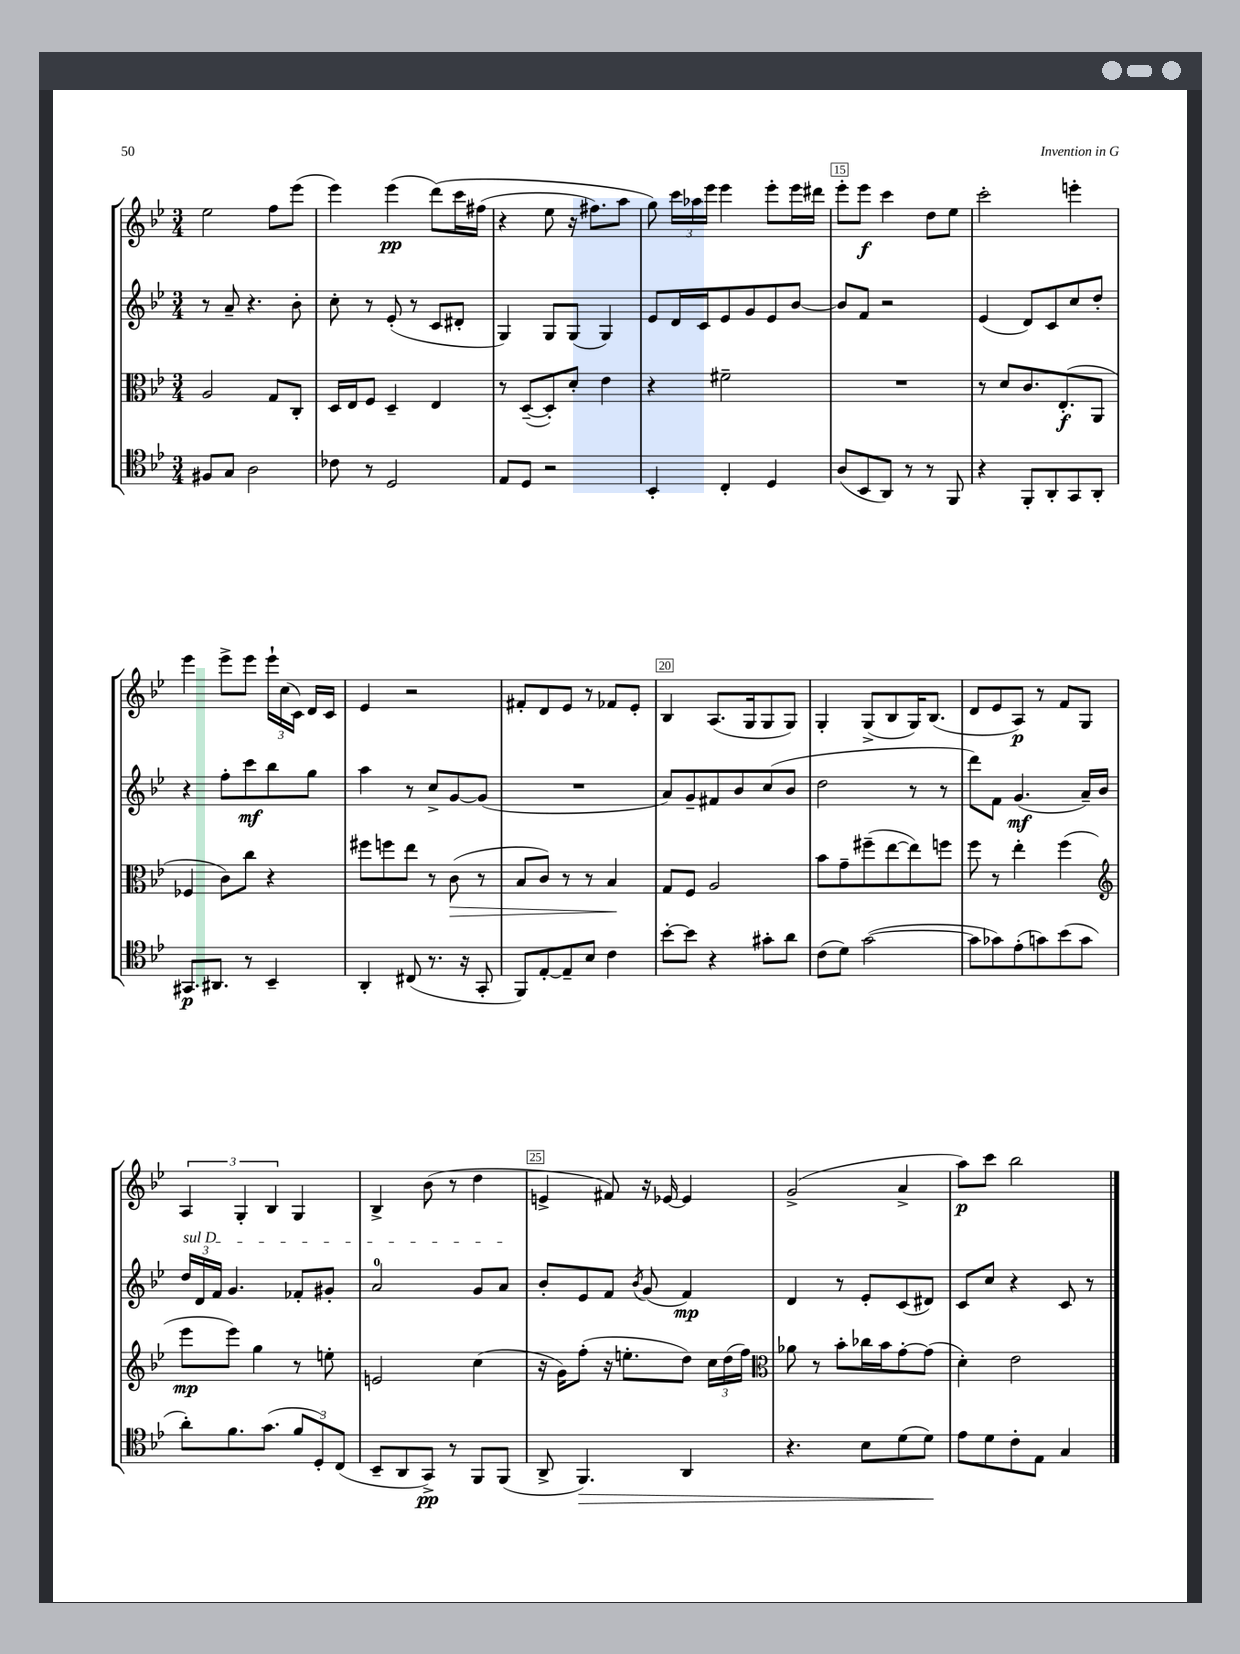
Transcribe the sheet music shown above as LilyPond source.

<<
\new StaffGroup <<
\new Staff = "s0" {
    \clef treble \key bes \major \numericTimeSignature \time 3/4
    \autoBeamOff ees''2 f''8[ ees'''8]( |
    ees'''4) ees'''4\pp( d'''8[)\( c'''16 fis''16]( |
    r4 ees''8 r16 fis''8.[) a''8] |
    g''8\) \tuplet 3/2 { c'''16[ aes''16 ees'''16] } ees'''4 ees'''8[-. ees'''16 dis'''16] |
    ees'''8[-. ees'''8]\f c'''4 d''8[ ees''8] |
    c'''2-. e'''4-. |
    ees'''4 ees'''8[-> ees'''8] \tuplet 3/2 { ees'''16[-! c''16( c'16]) } d'16[ c'16] |
    ees'4 r2 |
    fis'8[-. d'8 ees'8] r8 fes'8[ ees'8]-. |
    bes4 a8.[( g16 g8 g8]) |
    g4-. g8[->( bes8 g16) bes8.]( |
    d'8[ ees'8 a8]\p) r8 f'8[ g8] |
    \tuplet 3/2 { a4 g4-. bes4 } g4 |
    bes4-> bes'8( r8 d''4 |
    e'4-> fis'8) r16 ees'16~ ees'4 |
    g'2->( a'4-> |
    a''8[\p) c'''8] bes''2 \bar "|." |
}
\new Staff = "s1" {
    \clef treble \key bes \major \numericTimeSignature \time 3/4
    \autoBeamOff r8 a'8-- r4. bes'8-. |
    c''8-. r8 ees'8-.( r8 c'8[ dis'8]-. |
    g4) g8[ g8]( g4) |
    ees'8[ d'16 c'16 ees'8 g'8 ees'8 bes'8]~ |
    bes'8[ f'8] r2 |
    ees'4( d'8[) c'8 c''8 d''8]-. |
    r4 f''8[-. c'''8\mf bes''8 g''8] |
    a''4 r8 c''8[-> g'8~ g'8]( |
    R2. |
    a'8[) g'8-- fis'8 bes'8 c''8( bes'8] |
    d''2 r8 r8 |
    d'''8[) f'8] g'4.\mf( a'16[--) bes'16] |
    \tuplet 3/2 { \once \override TextSpanner.bound-details.left.text = \markup { \italic "sul D" } d''16[\startTextSpan d'16 f'16] } g'4. fes'8[-. gis'8]-. |
    a'2-0 g'8[ a'8]\stopTextSpan |
    bes'8[-. ees'8 f'8] \acciaccatura { bes'8 } g'8( f'4\mp) |
    d'4 r8 ees'8[-. c'8( dis'8]) |
    c'8[ c''8] r4 c'8 r8 \bar "|." |
}
\new Staff = "s2" {
    \clef alto \key bes \major \numericTimeSignature \time 3/4
    \autoBeamOff a2 g8[ c8]-. |
    d16[ ees16 f8] d4-- ees4 |
    r8 d8[~--( d8-.) d'8]-. ees'4 |
    r4 fis'2-- |
    R2. |
    r8 d'8[ c'8. ees8.-.\f( a,8] |
    fes4 c'8[) c''8] r4 |
    fis''8[ f''8 ees''8] r8 c'8\>( r8 |
    bes8[ c'8]) r8 r8 bes4\! |
    g8[ f8] a2 |
    bes'8[ g'8-- fis''8--( ees''8~ ees''8) f''8] |
    f''8 r8 ees''4-. f''4( |
    \clef treble ees'''8[\mp ees'''8]) g''4 r8 e''8-. |
    e'2 c''4( |
    r16 g'16[) f''8]-.( r16 e''8.[-. d''8]) \tuplet 3/2 { c''16[ d''16( f''16]) } |
    \clef alto aes'8 r8 bes'8[-. ces''16 bes'16 g'8~-. g'8]( |
    d'4-.) ees'2 \bar "|." |
}
\new Staff = "s3" {
    \clef tenor \key bes \major \numericTimeSignature \time 3/4
    \autoBeamOff fis8[ g8] a2 |
    ces'8 r8 d2 |
    ees8[ d8] r2 |
    bes,4-. c4-. d4 |
    a8[( bes,8 a,8]) r8 r8 f,8 |
    r4 f,8[-. a,8-. g,8 a,8]-. |
    gis,8.[\p ais,8.] r8 bes,4-- |
    a,4-. cis8( r8. r16 g,8-. |
    f,8[) ees8~-. ees8-- bes8] c'4 |
    bes'8[~-. bes'8] r4 gis'8[-. a'8] |
    c'8[( d'8]) g'2~( |
    g'8[ ges'8) ees'8-.( g'8) bes'8( g'8] |
    a'8[-.) f'8. g'8.]( \tuplet 3/2 { f'8[ d8-.) c8]( } |
    bes,8[-- a,8 g,8]->\pp) r8 f,8[ f,8]( |
    a,8-> f,4.\>) a,4 |
    r4. bes8[ d'8( d'8]\!) |
    ees'8[ d'8 c'8-. ees8] g4 \bar "|." |
}
>>
>>
\layout { \context { \Score currentBarNumber = #11 \override BarNumber.break-visibility = ##(#f #t #t) barNumberVisibility = #(every-nth-bar-number-visible 5) \override BarNumber.stencil = #(make-stencil-boxer 0.1 0.3 ly:text-interface::print) } }
